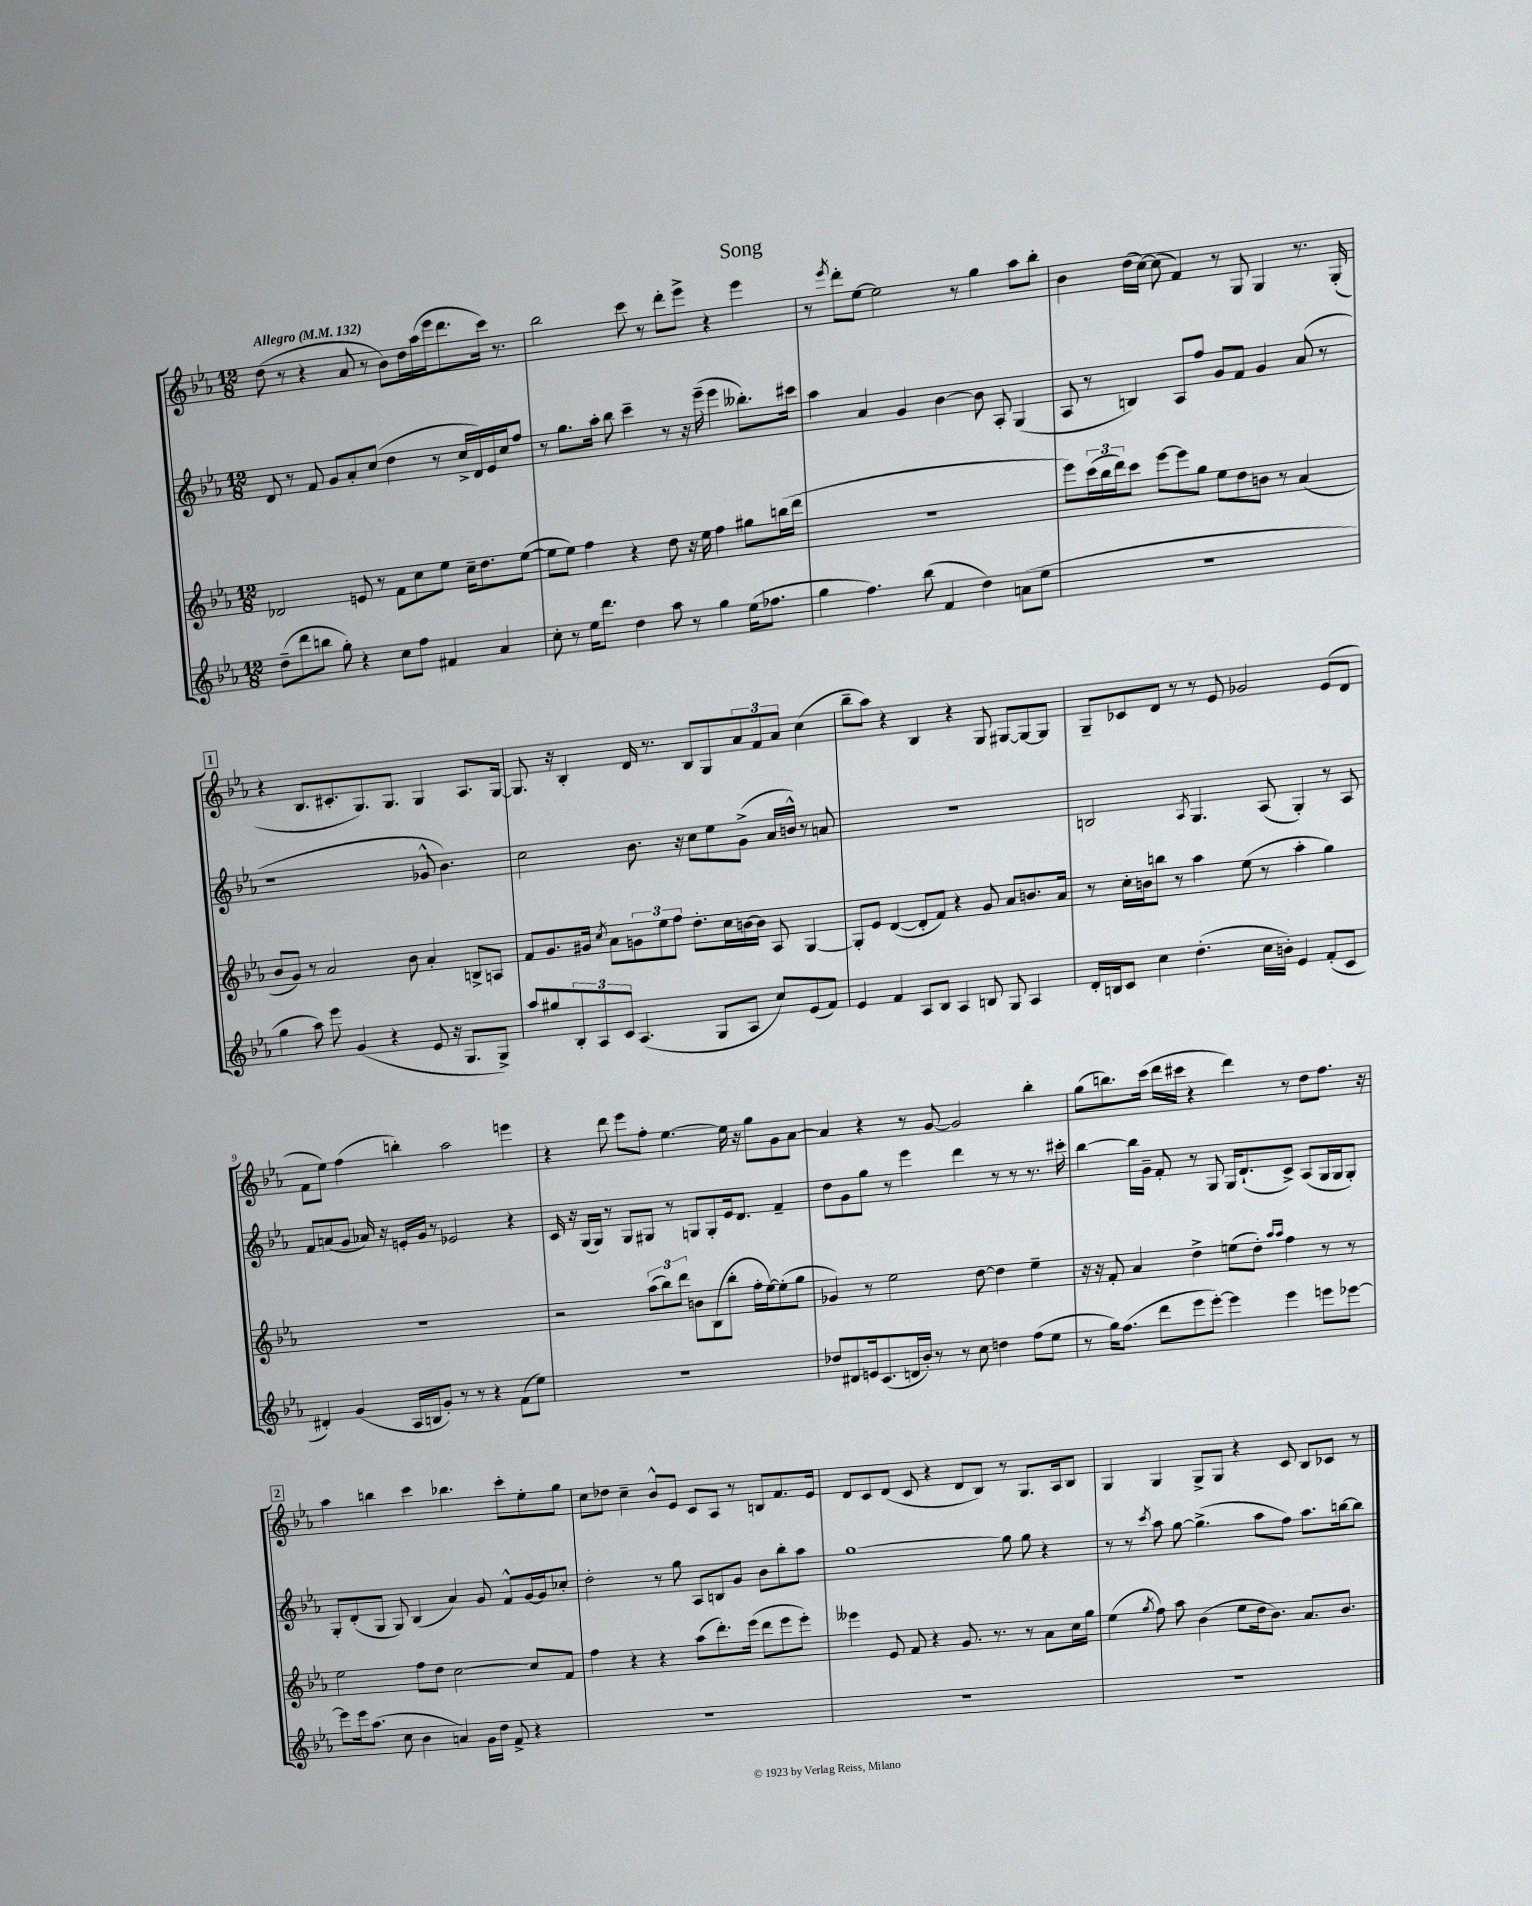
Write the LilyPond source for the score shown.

\header { title = "Song" }
<<
\new StaffGroup <<
\new Staff = "s0" {
    \clef treble \key ees \major \numericTimeSignature \time 12/8 \tempo "Allegro" 4 = 132
    d''8( r8 r4 aes'8 r8 bes'8) d''16 aes''16( ees'''16 d'''8. c'''16) r8. |
    bes''2 c'''8 r8 d'''8-. ees'''8-> r4 ees'''4 |
    r8 \acciaccatura { ees'''8 } d'''8-. ees''8~ ees''2 r8 g''4 aes''8 bes''8-. |
    bes'4 d''16( c''16~) c''8( f'4) r8 g8 g4 r8. g16-.( |
    \mark \markup { \box "1" } r4 bes8. cis'8.-. g8.) g8. g4 aes8. g16~ |
    g8. r16 bes4-. d'16 r8. bes8 g8 \tuplet 3/2 { aes'8 f'8 aes'8 } c''4( |
    bes''8-- aes''8) r4 bes4 r4 g8 gis8~ gis8~ gis8 |
    g8-- ces'8 d'8 r8 r8 ees'8 ges'2 ees'8( d'8 |
    f'8 ees''8) f''4( b''4-.) aes''2 e'''4 |
    r4 d'''8 ees'''8 f''8-. ees''4.~ ees''16 r16 g''8 g'8 aes'8~ |
    aes'4 r4 r8 g'8~ g'2 bes''4-. |
    g''8( b''8.) c'''16( d'''16 cis'''16 r4 d'''4) r8 d''8 f''8. r16 |
    \mark \markup { \box "2" } aes''4 b''4 c'''4 bes''4. c'''8-. ees''8-. g''8 |
    c''8 des''8 c''4-- bes'8-^ ees'8 c'8 aes8 r8 b8 f'8. ees'16 |
    d'8 c'8 d'8( c'8 r4 d'8 bes8) r8 g8. aes16 bes8 |
    g4 g4 g8-> g8 r4 c'8 bes8 ces'8 r8 \bar "|." |
}
\new Staff = "s1" {
    \clef treble \key ees \major \numericTimeSignature \time 12/8
    d'8 r8 f'8 g'8 aes'8-. c''8( d''4 r8 c''16-> d'16) ees'16 c''16 f''8 |
    r8 g''8. aes''16-. bes''8 c'''4-- r8 r16 ees'''16--( ees'''4 beses''8.-.) cis'''16 |
    aes''4 aes'4 g'4 bes'4~ bes'8 aes8-. g4( |
    aes8 r8 b4) aes8 f''8 g'8 f'8 g'4 aes'8( r8 |
    \mark \markup { \box "1" } r1 ges'8-^ bes'4.) |
    c''2 bes'8. r16 c''8 ees''8 g'8->( aes'16 b'16-^) r8 a'8 |
    R1. |
    b2 \acciaccatura { aes8 } g4. aes8( g4-.) r8 aes8 |
    f'8 a'8( g'8 aes'16) r16 e'16-. g'16 r8 ees'2 r4 |
    c'16 r16 g16( g16) r8 g8 gis8 r8 g8 g8-. ees'16 d'8. f'4-- |
    d''8 g'8 g''8 r8 ees'''4 d'''4 r8 r8 r8. cis'''16-. |
    bes''4~ bes''16 g'16-- f'8-. r8 g8 g16 d'8.-!( c'8->) aes8( g16 g16 g8-.) |
    \mark \markup { \box "2" } g8-. d'8-.( g8 g8) bes4( aes'4) g'8 f'8-^ g'16~ g'16 ces''8-. |
    d''2-. r8 g''8 aes8 b8 g'8 bes'8 bes''8-. aes''8 |
    g''1~ g''8 g''8 r4 |
    r8 r8 \acciaccatura { c'''8 } aes''8 g''8~ g''4.->( aes''8 f''8) aes''8. b''16~ b''8 \bar "|." |
}
\new Staff = "s2" {
    \clef treble \key ees \major \numericTimeSignature \time 12/8
    des'2 e'8 r8 f'8 c''8 ees''8 c''16-- d''8. ees''8~( |
    ees''8 ees''8) f''4 r4 d''8 r16 ees''16 f''4 gis''8 b''16( d'''16 |
    R1. |
    ees'''8) \tuplet 3/2 { c'''16( bes''16 d'''16) } c'''8 ees'''8~ ees'''8 g''8 ees''8 d''8 b'8 r8 aes'4( |
    \mark \markup { \box "1" } bes'8 g'8) r8 aes'2 bes'8 aes'4-. b8-> a8 |
    f'8 g'8. gis'16 \acciaccatura { c''8 } aes'8 \tuplet 3/2 { g'8 ees''8 f''8 } d''8.-. c''16 b'16~ b'16 aes8 g4~ |
    g8-. ees'8 d'4~( d'8-. f'8) r4 g'8 aes'8 b'8. aes'16 |
    r8 c''16-. b'16 b''8 r8 aes''4 ees''8( r8 aes''4-. g''4) |
    R1. |
    r2 \tuplet 3/2 { aes''8( bes''8) d'''8 } b'8 bes8( bes''8-. f''16-. ees''16~) ees''8-.( g''8 |
    ges'4) r8 ees''2 d''8~ d''4 ees''4-- |
    r16 r16 f'8-. aes'4 d''4-> e''8( d''8-.) \grace { aes''16 aes''16 } f''4 r8 r8 |
    \mark \markup { \box "2" } ees''2 f''8 d''8 c''2~ c''8 f'8 |
    f''4 r4 r4 aes''8( d'''8.-.) ees'''16( d'''8 ees'''8 ees'''8-.) |
    eeses'''4 ees'8 f'8 r4 g'8. r8. r8 aes'8 c''16 g''16 |
    ees''4( \acciaccatura { g''8 } f''8) aes''8 bes'4( ees''8 d''16 bes'8.) aes'8. bes'8. \bar "|." |
}
\new Staff = "s3" {
    \clef treble \key ees \major \numericTimeSignature \time 12/8
    d''8--( d'''8 b''8 g''8-.) r4 c''8 f''8 fis'4 aes'4 |
    c''8-. r8 ees''16 d'''8. d''4 aes''8 r8 g''4 ees''16( fes''8. |
    g''4 f''4.) bes''8( f'4 d''4) a'8( ees''8 |
    R1. |
    \mark \markup { \box "1" } g''4 aes''8) ees'''8 g'4( r4 ees'8 r16 g8. g8->) |
    aes''8 gis''8 \tuplet 3/2 { bes8-. aes8 c'8 } aes4.( g8 aes8 c''8) ees'8( f'8) |
    ees'4 f'4 aes8 bes8 aes4 b8 g8 aes4 |
    d'16-. b16 c'8 c''4 d''4.-.( c''16 b'16-.) ees'4 f'8-.( c'8 |
    dis'4-.) g'4( aes16 b16 g'8-.) r8 r8 r4 f'8( ees''8) |
    R1. |
    des''8 dis'8 e'16 c'8.( d'16 bes'16-.) r8 r8 c''8 d''4 f''8( ees''8 |
    r8 g''16) f''8.( d'''8 ees'''8 ees'''8~-.) ees'''4 ees'''4 e'''8 ees'''8~ |
    \mark \markup { \box "2" } ees'''8 ees'''16 aes''8.( c''8 bes'4 a'4) g'16 d''16 f'8-> r4 |
    R1. |
    R1. |
    R1. \bar "|." |
}
>>
>>
